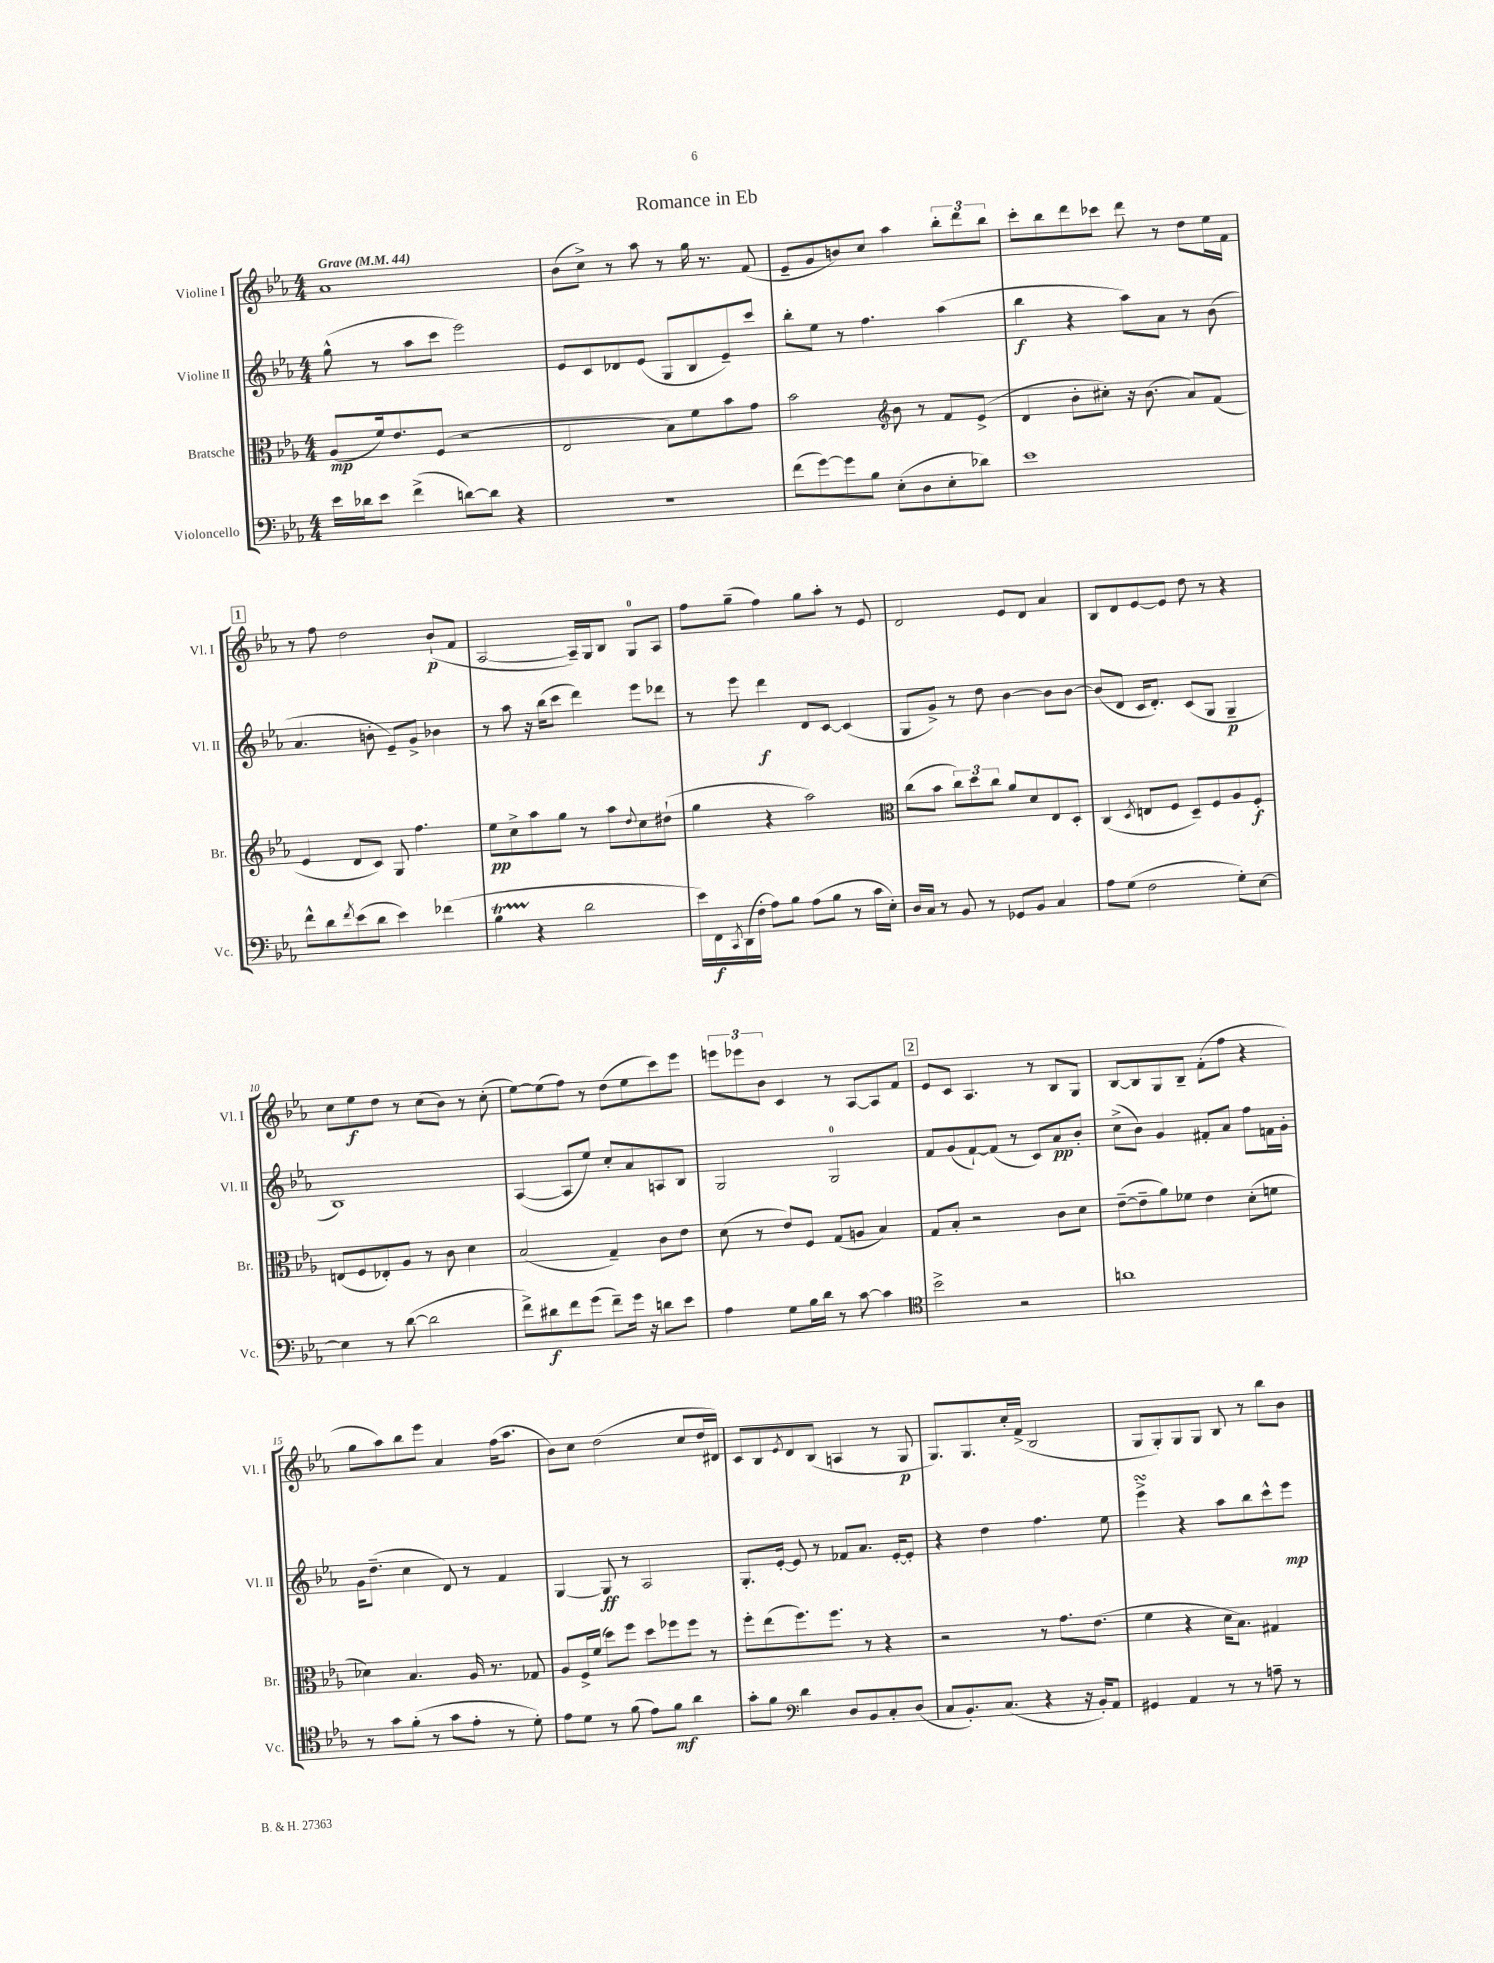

**kern	**kern	**kern	**kern
*staff4	*staff3	*staff2	*staff1
*clefF4	*clefC3	*clefG2	*clefG2
*k[b-e-a-]	*k[b-e-a-]	*k[b-e-a-]	*k[b-e-a-]
*M4/4	*M4/4	*M4/4	*M4/4
*MM44	*MM44	*MM44	*MM44
16e-\LL	(8A-/L	(8gg^^\	1a-
16d-\J	.	.	.
8e-\J	16f/k)	8r	.
.	8.e-/	.	.
(4f^\	.	8aa-\L	.
.	(8F/J	8ccc\J	.
[8d\L)	2r	2eee-\)	.
8d\]J	.	.	.
4r	.	.	.
=	=	=	=
1r	2E-/	8e-/L	(8b-\L
.	.	8c/	8cc^\J)
.	.	8d-/	8r
.	.	(8e-/J	8aa-\
.	8B-\L)	8G/L	8r
.	8f\	8B-/	16gg\
.	.	.	8.r
.	8b-\	8e-~/)	.
.	8g\J	8ccc/J	(8f/
=	=	=	=
(8f\L	2b-\	8bb-'\L	8e-~/L
[8g\)	.	8ee-\J	8g/
8g\]	.	8r	8b/)
8B-\J	.	4.ff\	8cc/J
*	*clefG2	*	*
(8E-'\L	8b-\	.	4aa-\
8D\	8r	.	.
8E-'\	8f/L	(4aa-\	12bb-'\L
.	.	.	12ddd\
8d-\J)	(8e-^/J	.	.
.	.	.	12bb-\J
=	=	=	=
1e-	4d/	4bb-\	8ccc'\L
.	.	.	8bb-\
.	8b-'\L	4r	8ddd\
.	8cc#'\J)	.	8ccc-\J
.	16r	8aa-\L)	8ddd\
.	(8.b-\	.	.
.	.	8a-\J	8r
.	8a-/L)	8r	8dd\L
.	(8f/J	(8b-\	16ee-\L
.	.	.	16f\JJ
=	=	=	=
8f^^\L	4e-/	4.a-/	8r
8d\	.	.	8ff\
8qf/	.	.	.
(8e-\	8d/L	.	2dd\
8d\J	8c/J)	8b'\	.
4e-\)	8G/	8e-~/L)	.
.	4.ff\	8g^/J	.
(4f-\	.	4b-\	(8b-`/L
.	.	.	8f/J
=	=	=	=
4B-\	8ee-\L	8r	[2A-/
.	8cc^\	8aa-\	.
4r	8aa-\	16r	.
.	.	(16bb-\LK	.
.	8gg\J	8ccc\J	.
2d\	8r	4ddd\)	16A-~/]LL)
.	.	.	16G/J
.	8aa-\L	.	8B-/J
.	8qqdd/	.	.
.	8cc\	8eee-\L	8G/L
.	(8dd#`\J	8ddd-\J	8A-/J
=	=	=	=
16e-\LL)	4gg\	8r	8ff\L
16FF\	.	.	.
8qCC/	.	.	.
(16DD\	.	8eee-\	(8gg~\J
16F'\JJ	.	.	.
8A-\L)	4r	4ddd\	4ff\)
8B-\J	.	.	.
(8A-\L	2aa-\)	8d/L	8gg\L
8B-\J	.	[8c/J	8aa-'\J
8r	.	(4c/]	8r
16c\LL	.	.	8e-/
16E-'\JJ)	.	.	.
=	=	=	=
*	*clefC3	*	*
16D/LL	(8cc\L	8G/L	2d/
16C/JJ	.	.	.
8r	8b-\J	8g^/J)	.
8BB-/	12cc\L)	8r	.
.	12dd\	.	.
8r	.	8dd\	.
.	12cc\J	.	.
8GG-/L	8a-/L	[4b-\	8e-/L
8BB-/J	8d/	.	8d/J
4C/	8E-/	8b-\]L	4a-/
.	8D'/J	[8b-\J	.
=	=	=	=
8A-\L	(4C/	(8b-/]L	8B-/L
(8G\J	.	8d/J	8d/
.	8qD/	.	.
2F\	8E/L	16c/LK	[8e-/
.	.	8.d'/J)	.
.	8F/J	.	8e-/]J
.	8D~/L)	(8c/L	8dd\
.	8F/	8G/J	8r
8G'\L)	8A-/	4G~/	4r
[8E-\J	8F'/J	.	.
=	=	=	=
4E-\]	(8E/L	1B-)	8cc\L
.	8F/	.	8ee-\
8r	8E-'/)	.	8dd\J
([8d\	8A-/J	.	8r
2d\]	8r	.	(8cc\L
.	8c\	.	8b-\J)
.	4d\	.	8r
.	.	.	(8cc'\
=	=	=	=
8f^\L)	(2B-/	([4A-/	[8ee-\L)
8d#\	.	.	(8ee-\]
8f\	.	8A-/]L	8ff\J)
(8g\J	.	8ee-/J)	8r
8f~\L)	4G~/)	8cc'/L	(8dd\L
16g\Jk	.	8a-/	8ee-\
16r	.	.	.
8d\L	8c\L	8A/	8ccc\)
8e-\J	8e-\J	8B-/J	8eee-\J
=	=	=	=
4A-\	(8d\	2G/	12eee\L
.	.	.	12eee-\
.	8r	.	.
.	.	.	12b-\J
8G\L	8e-/L)	.	4c/
16B-\L	8F/J	.	.
16d\JJ	.	.	.
8r	(8G/L	2G/	8r
[8c\	8A/J	.	[8A-/L
4c\]	4B-/)	.	8A-/]
.	.	.	8f/J
=	=	=	=
*clefC4	*	*	*
2b-^\	8G/L	8f/L	8e-/L
.	8B-'/J	(8g/	8c/J
.	2r	[8f`/)	4.A-/
.	.	(8f/]J	.
2r	.	8r	.
.	.	8c/L)	8r
.	8c\L	8a-/	8B-/L
.	8d\J	8b-'/J	8G/J
=	=	=	=
1a	([8e-~\L	(8cc^\L	[8B-/L
.	8e-~\]	8b-\J)	8B-/]
.	8a-\)	4g/	8G/
.	8f-\J	.	8B-~/J
.	4e-\	8f#'/L	(8f'\L
.	.	8a-/J	8ff\J
.	(8d'\L	8ff\L	4r
.	8f\J	16f\L	.
.	.	16g'\JJ	.
=	=	=	=
8r	4d-\)	16g\LK	8gg\L
.	.	(8.dd~\J	.
8g\L	.	.	8aa-\)
(8f'\J	4.B-/	4cc\	8bb-\
8r	.	.	8eee-\J
8g\L	.	8d/)	4a-/
8e-'\J	16A-/	8r	.
.	8.r	.	.
8r	.	4f/	(16ff\LK
.	.	.	8.aa-\J
8d'\)	8G-/	.	.
=	=	=	=
8e-\L	8A-/L	[4G/	8b-\L)
8d\J	16F^/L	.	8cc\J
.	(16f/JJ	.	.
8r	8dd\L)	8G/]	(2dd\
(8f\	8ff\J	8r	.
8e-\L)	8dd\L	2A-/	.
8f\J	8ff-\	.	.
4a-\	8ff-\J	.	8cc/L
.	8r	.	16dd/L
.	.	.	16d#/JJ)
=	=	=	=
8g'\L	8ff'\L	8.G'/L	8c/L
8f\J	(8ee-\	.	8B-/
.	.	[16e-'/Jk	.
*clefF4	*	*	*
.	.	.	8qe-/
4d\	8.ff\)	8e-/]	8d/
.	.	8r	(8B-/J
.	8.ff\J	.	.
8D/L	.	8f-/L	4A/
8BB-/	8r	8.a-/J	.
8C'/	4r	.	8r
.	.	[16e-'/LK	.
(8D/J	.	8e-'/]J	8G/
=	=	=	=
8C/L	2r	4r	8.G/L)
8.BB-'/)	.	.	.
.	.	.	8.G/
.	.	4dd\	.
(8.C/J	.	.	.
.	.	.	16cc'/L
.	.	.	(16f^/JJ
4r	8r	4.ff\	2B-/
.	8.g\L	.	.
16r	.	.	.
16BB-'/LK)	(8.e-\J	.	.
8AA-/J	.	8ee-\	.
=	=	=	=
4GG#/	4f\	4eee-^\	8G/L
.	.	.	8G'/)
4AA-/	4r	4r	8G/
.	.	.	8G/J
8r	16d\LK	8aa-\L	8B-/
.	8.B-\J)	.	.
8r	.	8bb-\	8r
8A~\	4G#/	8ccc^^\	8bb-\L
8r	.	8eee-\J	8b-\J
==	==	==	==
*-	*-	*-	*-
